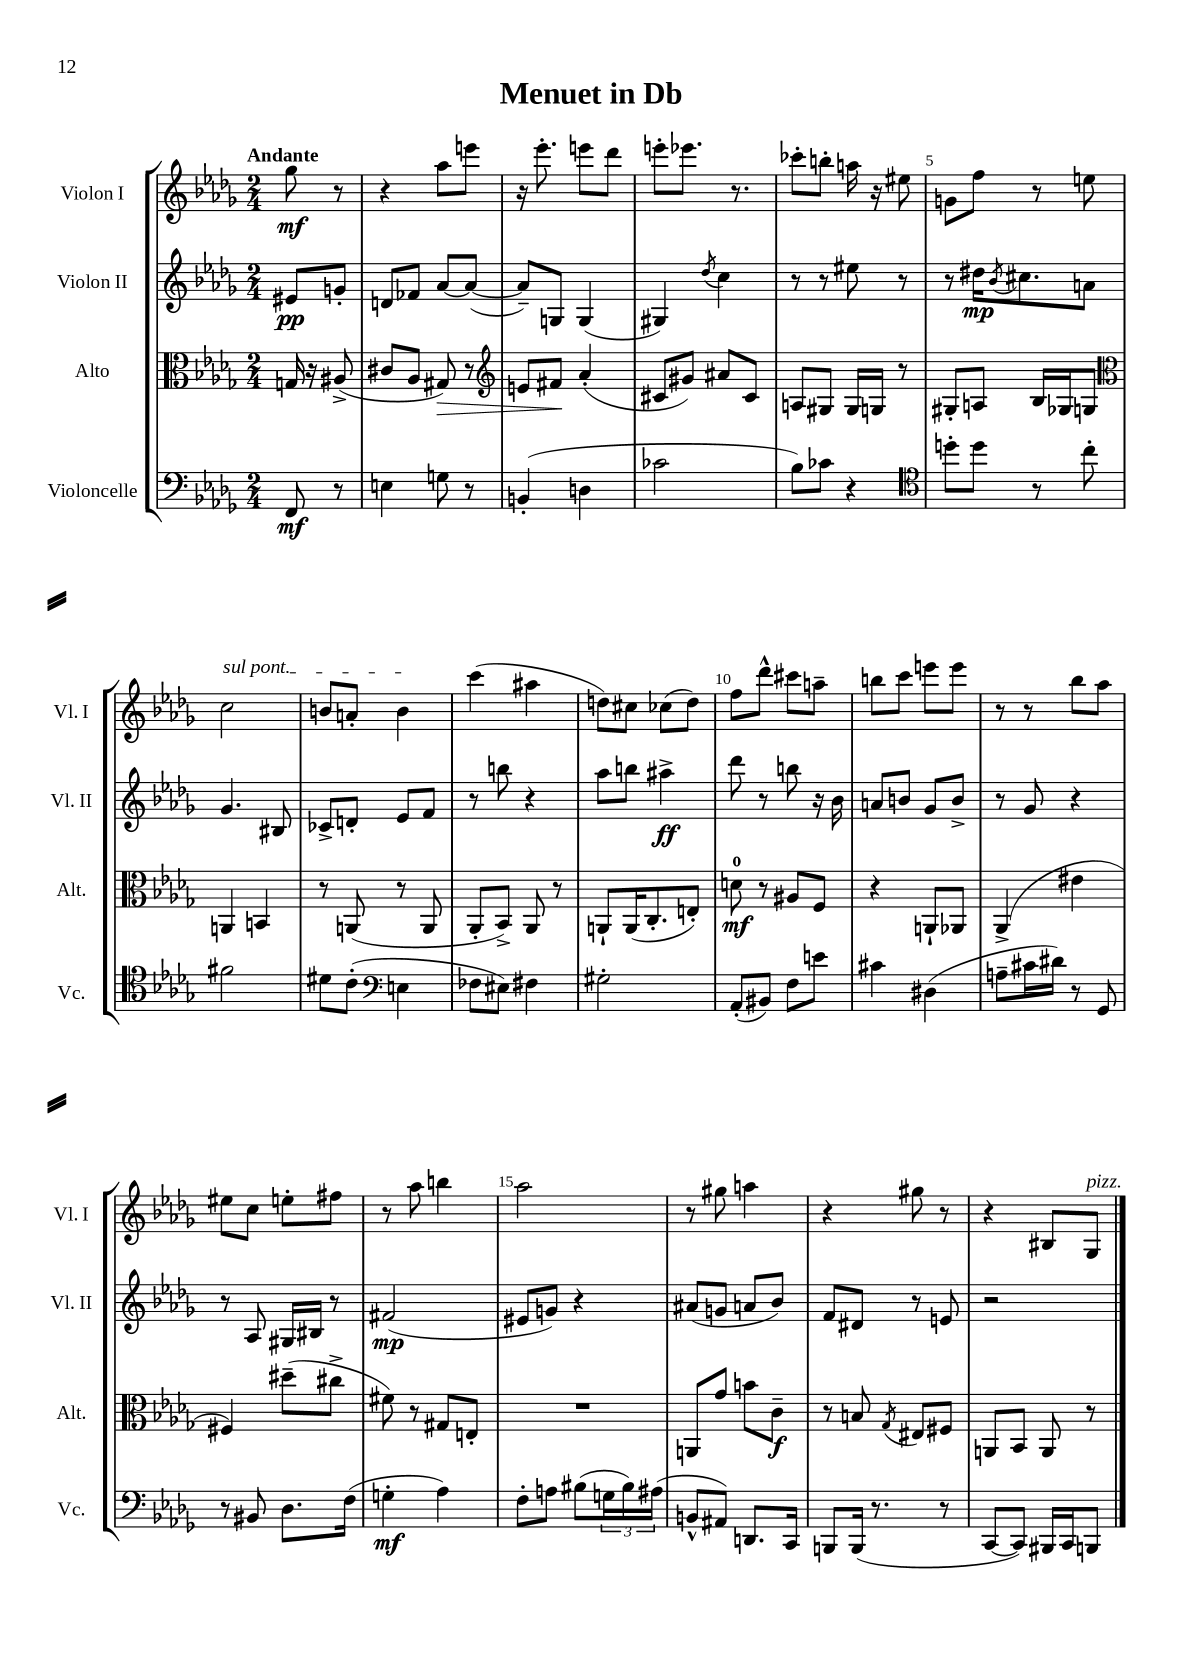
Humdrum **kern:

**kern	**dynam	**kern	**dynam	**kern	**dynam	**kern	**dynam
*part4	*part4	*part3	*part3	*part2	*part2	*part1	*part1
*staff4	*staff4	*staff3	*staff3	*staff2	*staff2	*staff1	*staff1
*I"Violoncelle	*	*I"Alto	*	*I"Violon II	*	*I"Violon I	*
*I'Vc.	*	*I'Alt.	*	*I'Vl. II	*	*I'Vl. I	*
*clefF4	*	*clefC3	*	*clefG2	*	*clefG2	*
*k[b-e-a-d-g-]	*	*k[b-e-a-d-g-]	*	*k[b-e-a-d-g-]	*	*k[b-e-a-d-g-]	*
*M2/4	*	*M2/4	*	*M2/4	*	*M2/4	*
=	=	=	=	=	=	=	=
!	!	!	!	!	!	!LO:TX:a:B:t=Andante	!
8FF/	mf	16Gn/	.	8e#X/L	pp	8gg-\	mf
.	.	16r	.	.	.	.	.
8r	.	(8A#X^/	.	8gn'/J	.	8r	.
=1	=1	=1	=1	=1	=1	=1	=1
4En\	.	8c#X/L	.	8dn/L	.	4r	.
.	.	8A-/J	.	8f-X/J	.	.	.
!	!	!	!LO:HP:b	!	!	!	!
8Gn\	.	8G#X/)	>	[8a-/L	.	8aa-\L	.
8r	.	8r	.	(8a-/J_	.	8eeen\J	.
=2	=2	=2	=2	=2	=2	=2	=2
*	*	*clefG2	*	*	*	*	*
(4BBn'/	.	8en/L	.	8a-~/L])	.	16r	.
.	.	.	.	.	.	8.eee-'\	.
.	.	8f#X/J	.	8Gn/J	.	.	.
4Dn\	.	(4a-'/	]	(4G/	.	8eeen\L	.
.	.	.	.	.	.	8ddd-\J	.
=3	=3	=3	=3	=3	=3	=3	=3
2c-X\	.	8c#X/L	.	4G#X/)	.	8eeen'\L	.
.	.	8g#X/J)	.	.	.	8.eee-X\J	.
.	.	.	.	8qdd-/	.	.	.
.	.	8a#X/L	.	4cc\	.	.	.
.	.	.	.	.	.	8.r	.
.	.	8c#/J	.	.	.	.	.
=4	=4	=4	=4	=4	=4	=4	=4
8B-\L)	.	8An/L	.	8r	.	8ccc-X'\L	.
8c-X\J	.	8G#X/J	.	8r	.	8bbn'\J	.
4r	.	16G#/LL	.	8ee#X\	.	16aan\	.
.	.	16Gn/JJ	.	.	.	16r	.
.	.	8r	.	8r	.	8ee#X\	.
=5	=5	=5	=5	=5	=5	=5	=5
*clefC4	*	*	*	*	*	*	*
8ddn'\L	.	8G#X'/L	.	8r	.	8gn\L	.
8dd\J	.	8An/J	.	16dd#X\KL	mp	8ff\J	.
.	.	.	.	8qb-/	.	.	.
.	.	.	.	8.cc#X\	.	.	.
8r	.	16B-/LL	.	.	.	8r	.
.	.	16G-X/J	.	.	.	.	.
8cc'\	.	8Gn/J	.	8an\J	.	8een\	.
!!LO:LB:g=z
=6	=6	=6	=6	=6	=6	=6	=6
*	*	*clefC3	*	*	*	*	*
!	!	!	!	!	!	!LO:TX:a:i:t=sul pont.	!
2f#X\	.	4AAn/	.	4.g-/	.	2cc\	.
.	.	4BBn/	.	.	.	.	.
.	.	.	.	8B#X/	.	.	.
=7	=7	=7	=7	=7	=7	=7	=7
8d#X\L	.	8r	.	8c-X^/L	.	8bn/L	.
(8c'\J	.	(8AAn/	.	8dn'/J	.	8an'/J	.
*clefF4	*	*	*	*	*	*	*
4En\	.	8r	.	8e-/L	.	4b\	.
.	.	8AA/	.	8f/J	.	.	.
=8	=8	=8	=8	=8	=8	=8	=8
8F-X\L	.	8AA-'/L	.	8r	.	(4ccc\	.
8E#X\J)	.	8BB-^/J)	.	8bbn\	.	.	.
4F#X\	.	8AA-/	.	4r	.	4aa#X\	.
.	.	8r	.	.	.	.	.
=9	=9	=9	=9	=9	=9	=9	=9
2G#X'\	.	8AAn`/L	.	8aa-\L	.	8ddn\L)	.
.	.	(16AA/K	.	8bbn\J	.	8cc#X\J	.
.	.	8.C'/	.	.	.	.	.
.	.	.	.	4aa#X^\	ff	(8cc-X\L	.
.	.	8En'/J)	.	.	.	8dd\J)	.
=10	=10	=10	=10	=10	=10	=10	=10
(8AA-'/L	.	8dn\	mf	8ddd-\	.	8ff\L	.
8BB#X/J)	.	8r	.	8r	.	8ddd-^^\J	.
8F\L	.	8A#X/L	.	8bbn\	.	8ccc#X\L	.
8en\J	.	8F/J	.	16r	.	8aan~\J	.
.	.	.	.	16b-\	.	.	.
=11	=11	=11	=11	=11	=11	=11	=11
4c#X\	.	4r	.	8an/L	.	8bbn\L	.
.	.	.	.	8bn/J	.	8ccc\J	.
(4D#X\	.	8AAn`/L	.	8g-/L	.	8eeen\L	.
.	.	8AA-X/J	.	8b^/J	.	8eee\J	.
=12	=12	=12	=12	=12	=12	=12	=12
8An~\L	.	(4AA-^/	.	8r	.	8r	.
16c#X\L	.	.	.	8g-/	.	8r	.
16d#X\JJ)	.	.	.	.	.	.	.
8r	.	4e#X\	.	4r	.	8bb-\L	.
8GG-/	.	.	.	.	.	8aa-\J	.
!!LO:LB:g=z
=13	=13	=13	=13	=13	=13	=13	=13
8r	.	4F#X/)	.	8r	.	8ee#X\L	.
8BB#X/	.	.	.	8A-/	.	8cc\J	.
8.D-\L	.	(8dd#X~\L	.	16G#X/LL	.	8een'\L	.
.	.	.	.	16B#X/JJ	.	.	.
.	.	8cc#X^\J	.	8r	.	8ff#X\J	.
(16F\Jk	.	.	.	.	.	.	.
=14	=14	=14	=14	=14	=14	=14	=14
4Gn'\	mf	8f#X\)	.	(2f#X/	mp	8r	.
.	.	8r	.	.	.	8aa-\	.
4A-\)	.	8G#X/L	.	.	.	4bbn\	.
.	.	8En'/J	.	.	.	.	.
=15	=15	=15	=15	=15	=15	=15	=15
8F'\L	.	2r	.	8e#X/L	.	2aa-\	.
8An\J	.	.	.	8gn/J)	.	.	.
(8B#X\L	.	.	.	4r	.	.	.
24Gn\L	.	.	.	.	.	.	.
24B#\)	.	.	.	.	.	.	.
(24A#X\JJ	.	.	.	.	.	.	.
=16	=16	=16	=16	=16	=16	=16	=16
8BBn^^/L	.	8AAn/L	.	(8a#X/L	.	8r	.
8AA#X/J)	.	8g-/J	.	8gn/J	.	8gg#X\	.
8.DDn/L	.	8bn\L	.	8an/L	.	4aan\	.
.	.	8c~\J	f	8b-/J)	.	.	.
16CC/Jk	.	.	.	.	.	.	.
=17	=17	=17	=17	=17	=17	=17	=17
8BBBn/L	.	8r	.	8f/L	.	4r	.
(16BBB/Jk	.	8Bn/	.	8d#X/J	.	.	.
8.r	.	.	.	.	.	.	.
.	.	8qG-/	.	.	.	.	.
.	.	8E#X/L	.	8r	.	8gg#X\	.
8r	.	8F#X/J	.	8en/	.	8r	.
=18	=18	=18	=18	=18	=18	=18	=18
[8CC/L	.	8AAn/L	.	2r	.	4r	.
8CC/J])	.	8BB-/J	.	.	.	.	.
16BBB#X/LL	.	8AA/	.	.	.	8B#X/L	.
16CC/J	.	.	.	.	.	.	.
!	!	!	!	!	!	!LO:TX:a:i:t=pizz.	!
8BBBn/J	.	8r	.	.	.	8G-/J	.
==	==	==	==	==	==	==	==
*-	*-	*-	*-	*-	*-	*-	*-
